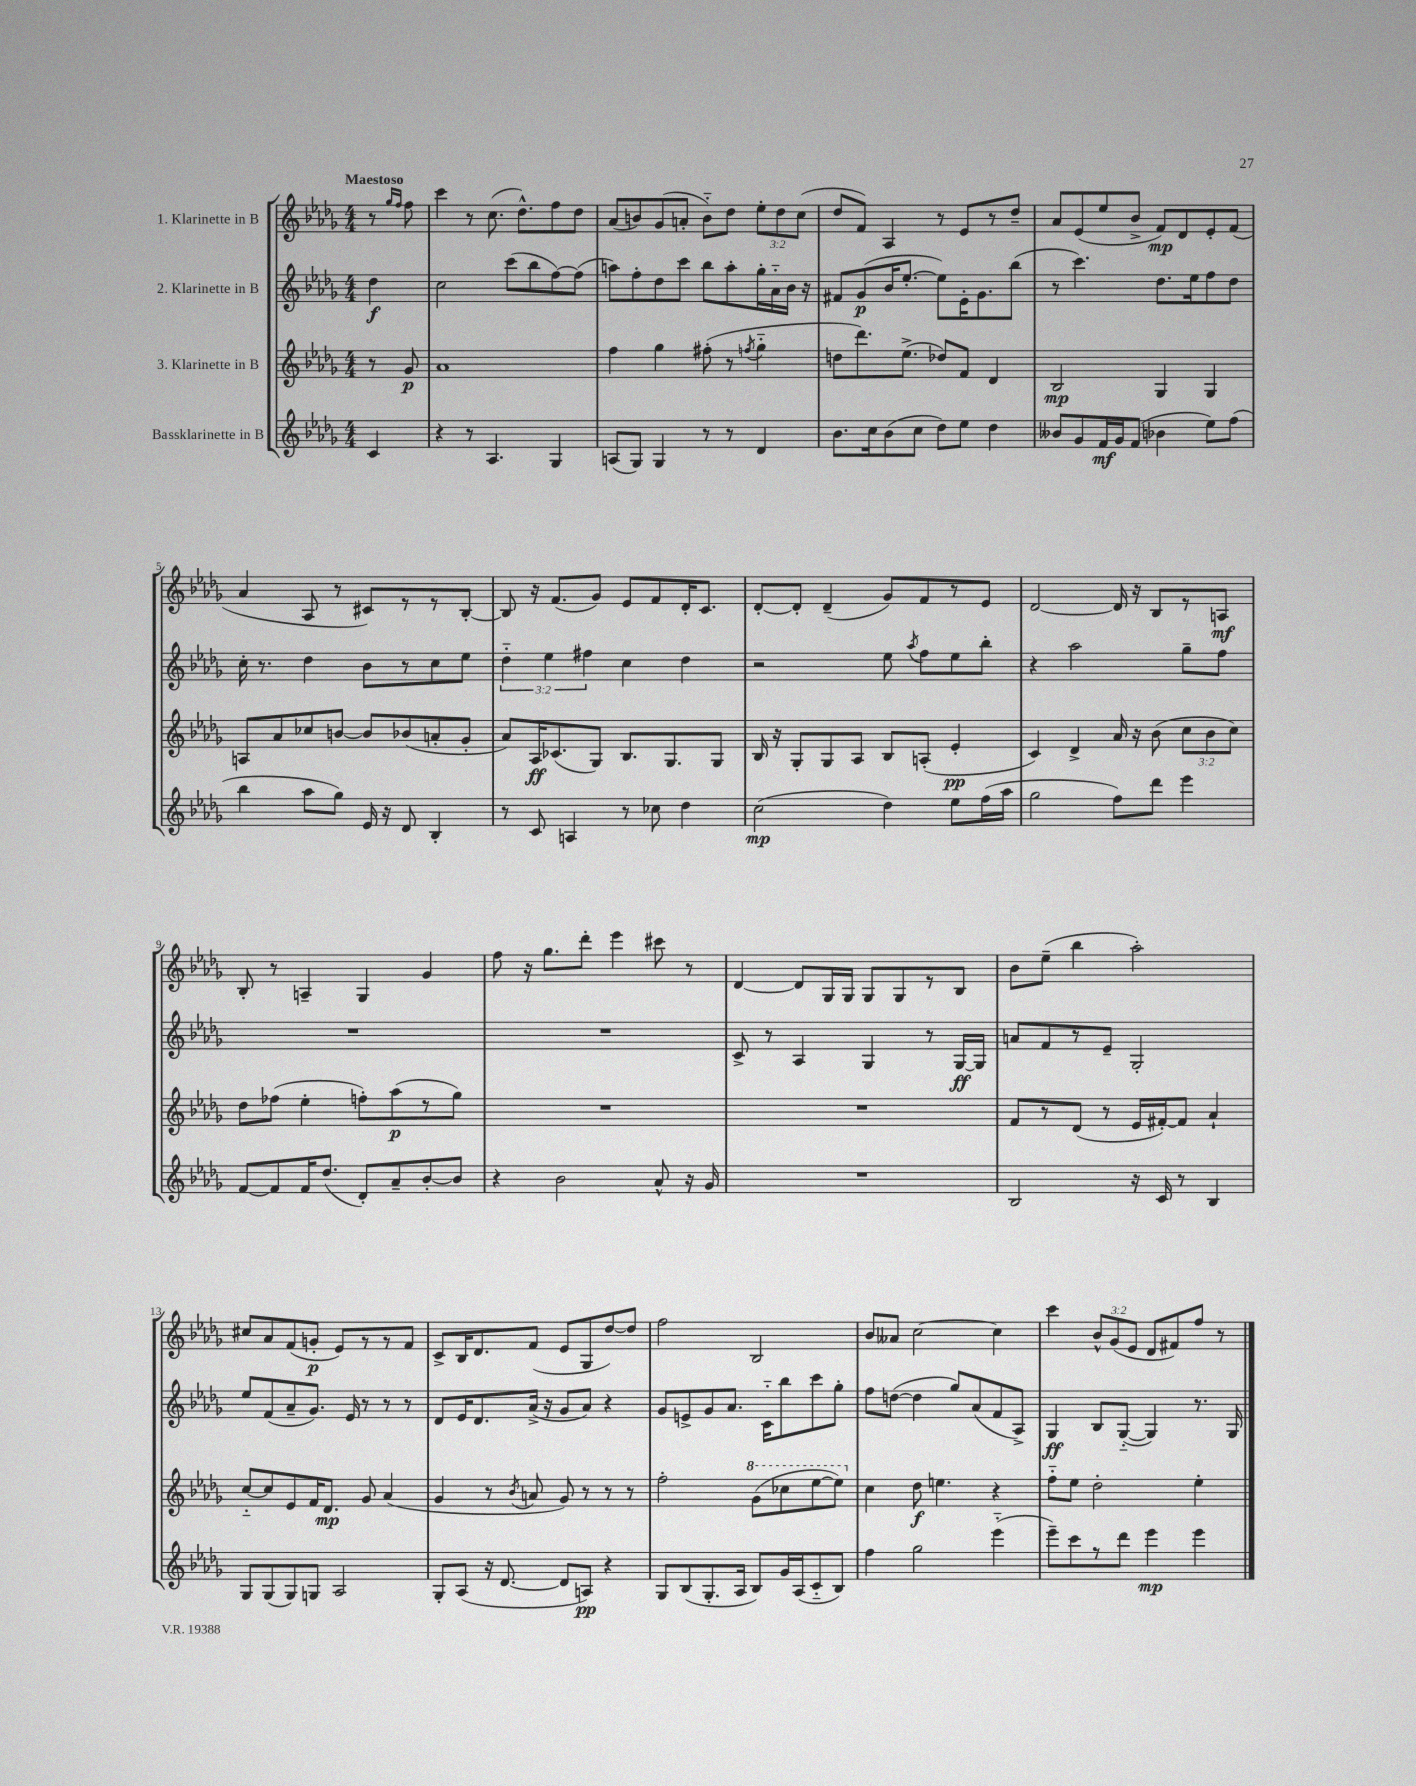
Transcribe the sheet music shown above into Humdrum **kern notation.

**kern	**dynam	**kern	**dynam	**kern	**dynam	**kern	**dynam
*part4	*part4	*part3	*part3	*part2	*part2	*part1	*part1
*staff4	*staff4	*staff3	*staff3	*staff2	*staff2	*staff1	*staff1
*I"Bassklarinette in B	*	*I"3. Klarinette in B	*	*I"2. Klarinette in B	*	*I"1. Klarinette in B	*
*clefG2	*	*clefG2	*	*clefG2	*	*clefG2	*
*k[b-e-a-d-g-]	*	*k[b-e-a-d-g-]	*	*k[b-e-a-d-g-]	*	*k[b-e-a-d-g-]	*
*M4/4	*	*M4/4	*	*M4/4	*	*M4/4	*
=	=	=	=	=	=	=	=
!	!	!	!	!	!	!LO:TX:a:B:t=Maestoso	!
4c/	.	8r	.	4dd-\	f	8r	.
.	.	.	.	.	.	16qqgg-/LL	.
.	.	.	.	.	.	16qqff/JJ	.
.	.	8g-/	p	.	.	8ff\	.
=1	=1	=1	=1	=1	=1	=1	=1
4r	.	1a-	.	2cc\	.	4ccc\	.
8r	.	.	.	.	.	8r	.
4.A-/	.	.	.	.	.	(8.cc\	.
.	.	.	.	(8ccc\L	.	.	.
.	.	.	.	.	.	8.dd-^^\L)	.
.	.	.	.	8bb-\	.	.	.
4G-/	.	.	.	[8ff\)	.	8ff\	.
.	.	.	.	(8ff\J]	.	8dd-\J	.
=2	=2	=2	=2	=2	=2	=2	=2
(8An/L	.	4ff\	.	8aan\L)	.	(8a-/L	.
8G-/J)	.	.	.	8ff'\	.	8bn/)	.
4G-/	.	4gg-\	.	8dd-\	.	(8g-/	.
.	.	.	.	8ccc\J	.	8an'/J	.
8r	.	(8ff#X'\	.	8bb-\L	.	8b\L)	.
8r	.	8r	.	8aa'\	.	8dd-\J	.
.	.	8qffn/	.	.	.	.	.
4d-/	.	4gg-\	.	16gg-'\L	.	12ee-'\L	.
.	.	.	.	16a-\	.	.	.
.	.	.	.	.	.	12dd-\	.
.	.	.	.	16b-\JJ	.	.	.
.	.	.	.	.	.	(12cc\J	.
.	.	.	.	16r	.	.	.
=3	=3	=3	=3	=3	=3	=3	=3
8.b-\L	.	8ddn\L	.	8f#X/L	.	8dd-/L	.
.	.	8.ddd-\)	.	(8g-/	p	8f/J)	.
16cc\k	.	.	.	.	.	.	.
(8b-\	.	.	.	16b-/K	.	4A-/	.
.	.	(8.ee-^\J	.	[8.ee-'/J	.	.	.
8cc\J	.	.	.	.	.	.	.
8dd-\L)	.	8dd-X/L)	.	8ee-\L])	.	8r	.
8ee-\J	.	8f/J	.	16e-'\K	.	8e-/L	.
.	.	.	.	8.g-\	.	.	.
4dd-\	.	4d-/	.	.	.	8r	.
.	.	.	.	(8bb-\J	.	8dd-~/J	.
=4	=4	=4	=4	=4	=4	=4	=4
8b--X/L	.	2B-/	mp	8r	.	8a-/L	.
8g-/	.	.	.	4.ccc\)	.	(8e-/	.
16f/L	mf	.	.	.	.	8ee-/	.
16g-/J	.	.	.	.	.	.	.
(8f/J	.	.	.	.	.	8b-^/J	.
4b-X\	.	4G-/	.	8.dd-\L	.	8f/L)	mp
.	.	.	.	.	.	8d-/	.
.	.	.	.	16ee-\k	.	.	.
8ee-\L)	.	4G-/	.	8ff\	.	8e-'/	.
(8ff\J	.	.	.	8dd-\J	.	(8f/J	.
!!LO:LB:g=z
=5	=5	=5	=5	=5	=5	=5	=5
4bb-\	.	8An/L	.	16cc'\	.	4a-/	.
.	.	.	.	8.r	.	.	.
.	.	8a-/	.	.	.	.	.
8aa-\L	.	8cc-X/	.	4dd-\	.	8A-/	.
8gg-\J)	.	[8bn/J	.	.	.	8r	.
16e-/	.	8b/L]	.	8b-\L	.	8c#X/L)	.
16r	.	.	.	.	.	.	.
8d-/	.	(8b-X/	.	8r	.	8r	.
4B-'/	.	8an'/	.	8cc\	.	8r	.
.	.	8g-'/J	.	8ee-\J	.	[8B-'/J	.
=6	=6	=6	=6	=6	=6	=6	=6
8r	.	8a-/L)	.	6dd-\	.	8B-/]	.
8c/	.	16A-/K	ff	.	.	16r	.
.	.	.	.	6ee-\	.	.	.
.	.	(8.c-X/	.	.	.	(8.f/L	.
4An/	.	.	.	.	.	.	.
.	.	.	.	6ff#X\	.	.	.
.	.	8G-/J)	.	.	.	8g-/J)	.
8r	.	8.B-/L	.	4cc\	.	8e-/L	.
8cc-X\	.	.	.	.	.	8f/	.
.	.	8.G-/	.	.	.	.	.
4dd-\	.	.	.	4dd-\	.	16d-'/K	.
.	.	.	.	.	.	8.c/J	.
.	.	8G-/J	.	.	.	.	.
=7	=7	=7	=7	=7	=7	=7	=7
(2cc\	mp	16B-/	.	2r	.	[8d-'/L	.
.	.	16r	.	.	.	.	.
.	.	8G-'/L	.	.	.	8d-'/J]	.
.	.	8G-/	.	.	.	(4d-~/	.
.	.	8A-/J	.	.	.	.	.
4dd-\)	.	8B-/L	.	8ee-\	.	8g-/L)	.
.	.	.	.	8qaa-/	.	.	.
.	.	(8An'/J	.	8ff\L	.	8f/	.
8ee-\L	.	4e-'/	pp	8ee-\	.	8r	.
(16ff\L	.	.	.	8bb-'\J	.	8e-/J	.
16aa-\JJ	.	.	.	.	.	.	.
=8	=8	=8	=8	=8	=8	=8	=8
2gg-\	.	4c/)	.	4r	.	[2d-/	.
.	.	4d-^/	.	2aa-\	.	.	.
8ff\L)	.	16a-/	.	.	.	16d-/]	.
.	.	16r	.	.	.	16r	.
8ddd-\J	.	(8b-\	.	.	.	8B-/L	.
4eee-\	.	12cc\L	.	8gg-~\L	.	8r	.
.	.	12b-\	.	.	.	.	.
.	.	.	.	8ff\J	.	8An/J	mf
.	.	12cc\J)	.	.	.	.	.
!!LO:LB:g=z
=9	=9	=9	=9	=9	=9	=9	=9
[8f/L	.	8dd-\L	.	1r	.	8B-'/	.
8f/]	.	(8ff-X\J	.	.	.	8r	.
16f/K	.	4ee-'\	.	.	.	4An~/	.
(8.dd-/J	.	.	.	.	.	.	.
8d-'/L)	.	8ffn'\L)	.	.	.	4G-/	.
8a-~/	.	(8aa-\	p	.	.	.	.
[8b-'/	.	8r	.	.	.	4g-/	.
8b-/J]	.	8gg-\J)	.	.	.	.	.
=10	=10	=10	=10	=10	=10	=10	=10
4r	.	1r	.	1r	.	8ff\	.
.	.	.	.	.	.	16r	.
.	.	.	.	.	.	8.gg-\L	.
2b-\	.	.	.	.	.	.	.
.	.	.	.	.	.	8ddd-'\J	.
.	.	.	.	.	.	4eee-\	.
8a-^^/	.	.	.	.	.	8ccc#X\	.
16r	.	.	.	.	.	8r	.
16g-/	.	.	.	.	.	.	.
=11	=11	=11	=11	=11	=11	=11	=11
1r	.	1r	.	8c^/	.	[4d-/	.
.	.	.	.	8r	.	.	.
.	.	.	.	4A-/	.	8d-/L]	.
.	.	.	.	.	.	16G-/L	.
.	.	.	.	.	.	16G-/JJ	.
.	.	.	.	4G-/	.	8G-/L	.
.	.	.	.	.	.	8G-/	.
.	.	.	.	8r	.	8r	.
.	.	.	.	[16G-/LL	ff	8B-/J	.
.	.	.	.	16G-/JJ]	.	.	.
=12	=12	=12	=12	=12	=12	=12	=12
2B-/	.	8f/L	.	8an/L	.	8b-\L	.
.	.	8r	.	8f/	.	(8ee-~\J	.
.	.	(8d-/J	.	8r	.	4bb-\	.
.	.	8r	.	8e-~/J	.	.	.
16r	.	16e-/LL	.	2G-'/	.	2aa-'\)	.
16c/	.	[16f#X'/J)	.	.	.	.	.
8r	.	8f#/J]	.	.	.	.	.
4B-/	.	4a-`/	.	.	.	.	.
!!LO:LB:g=z
=13	=13	=13	=13	=13	=13	=13	=13
8G-/L	.	[8cc/L	.	8ee-/L	.	8cc#X/L	.
(8G-/	.	8cc/]	.	(8f/	.	8a-/	.
8G-/)	.	8e-/	.	8a-~/	.	(8f/	.
8Gn/J	.	16f/K	.	8.g-/J)	.	8gn'/J	p
.	.	8.d-/J	mp	.	.	.	.
2A-/	.	.	.	.	.	8e-/L)	.
.	.	.	.	16e-/	.	.	.
.	.	8g-/	.	8r	.	8r	.
.	.	(4a-/	.	8r	.	8r	.
.	.	.	.	8r	.	8f/J	.
=14	=14	=14	=14	=14	=14	=14	=14
8G-'/L	.	4g-/	.	8d-/L	.	8c^/L	.
(8A-/J	.	.	.	16e-/K	.	16B-/K	.
.	.	.	.	8.d-/	.	8.d-/	.
16r	.	8r	.	.	.	.	.
[8.d-/	.	.	.	.	.	.	.
.	.	8qb-/	.	.	.	.	.
.	.	8an/	.	(16a-^/Jk	.	(8f/J	.
.	.	.	.	16r	.	.	.
8d-/L]	.	8g-/)	.	8g-/L	.	8e-/L	.
8An/J)	pp	8r	.	8a-/J)	.	8G-/	.
4r	.	8r	.	4r	.	[8dd-/)	.
.	.	8r	.	.	.	8dd-/J]	.
=15	=15	=15	=15	=15	=15	=15	=15
8G-/L	.	2ff'\	.	8g-/L	.	2ff\	.
(8B-/	.	.	.	8en^/	.	.	.
8.G-'/	.	.	.	8g-/	.	.	.
.	.	.	.	8.a-/J	.	.	.
16A-/Jk	.	.	.	.	.	.	.
*	*	*8va	*	*	*	*	*
8B-/L)	.	(8gg-\L	.	.	.	2B-/	.
.	.	.	.	16c\KL	.	.	.
16g-/L	.	8ccc-X\	.	8bb-\	.	.	.
(16A-/J	.	.	.	.	.	.	.
8c/	.	[8eee-\	.	8ccc\	.	.	.
8B-/J)	.	8eee-\J])	.	8gg-'\J	.	.	.
=16	=16	=16	=16	=16	=16	=16	=16
*	*	*X8va	*	*	*	*	*
4ff\	.	4cc\	.	8ff\L	.	8b-/L	.
.	.	.	.	([8ddn\J	.	8a--X/J	.
2gg-\	.	8dd-\	f	4dd\]	.	[2cc\	.
.	.	4.een\	.	.	.	.	.
.	.	.	.	8gg-/L)	.	.	.
.	.	.	.	(8a-/	.	.	.
(4eee-\	.	4r	.	8f/	.	4cc\]	.
.	.	.	.	8A-^/J)	.	.	.
=17	=17	=17	=17	=17	=17	=17	=17
8eee-~\L)	.	8ff\L	.	4G-/	ff	4ccc\	.
8ccc\	.	8ee-\J	.	.	.	.	.
8r	.	2dd-'\	.	8B-/L	.	12b-^^/L	.
.	.	.	.	.	.	(12g-/	.
8ddd-\J	.	.	.	([8G-/J	.	.	.
.	.	.	.	.	.	12e-/J	.
4eee-\	mp	.	.	4G-/])	.	8d-/L	.
.	.	.	.	.	.	8f#X/)	.
4eee-\	.	4ee-'\	.	8.r	.	8ff/J	.
.	.	.	.	.	.	8r	.
.	.	.	.	16G-/	.	.	.
==	==	==	==	==	==	==	==
*-	*-	*-	*-	*-	*-	*-	*-
